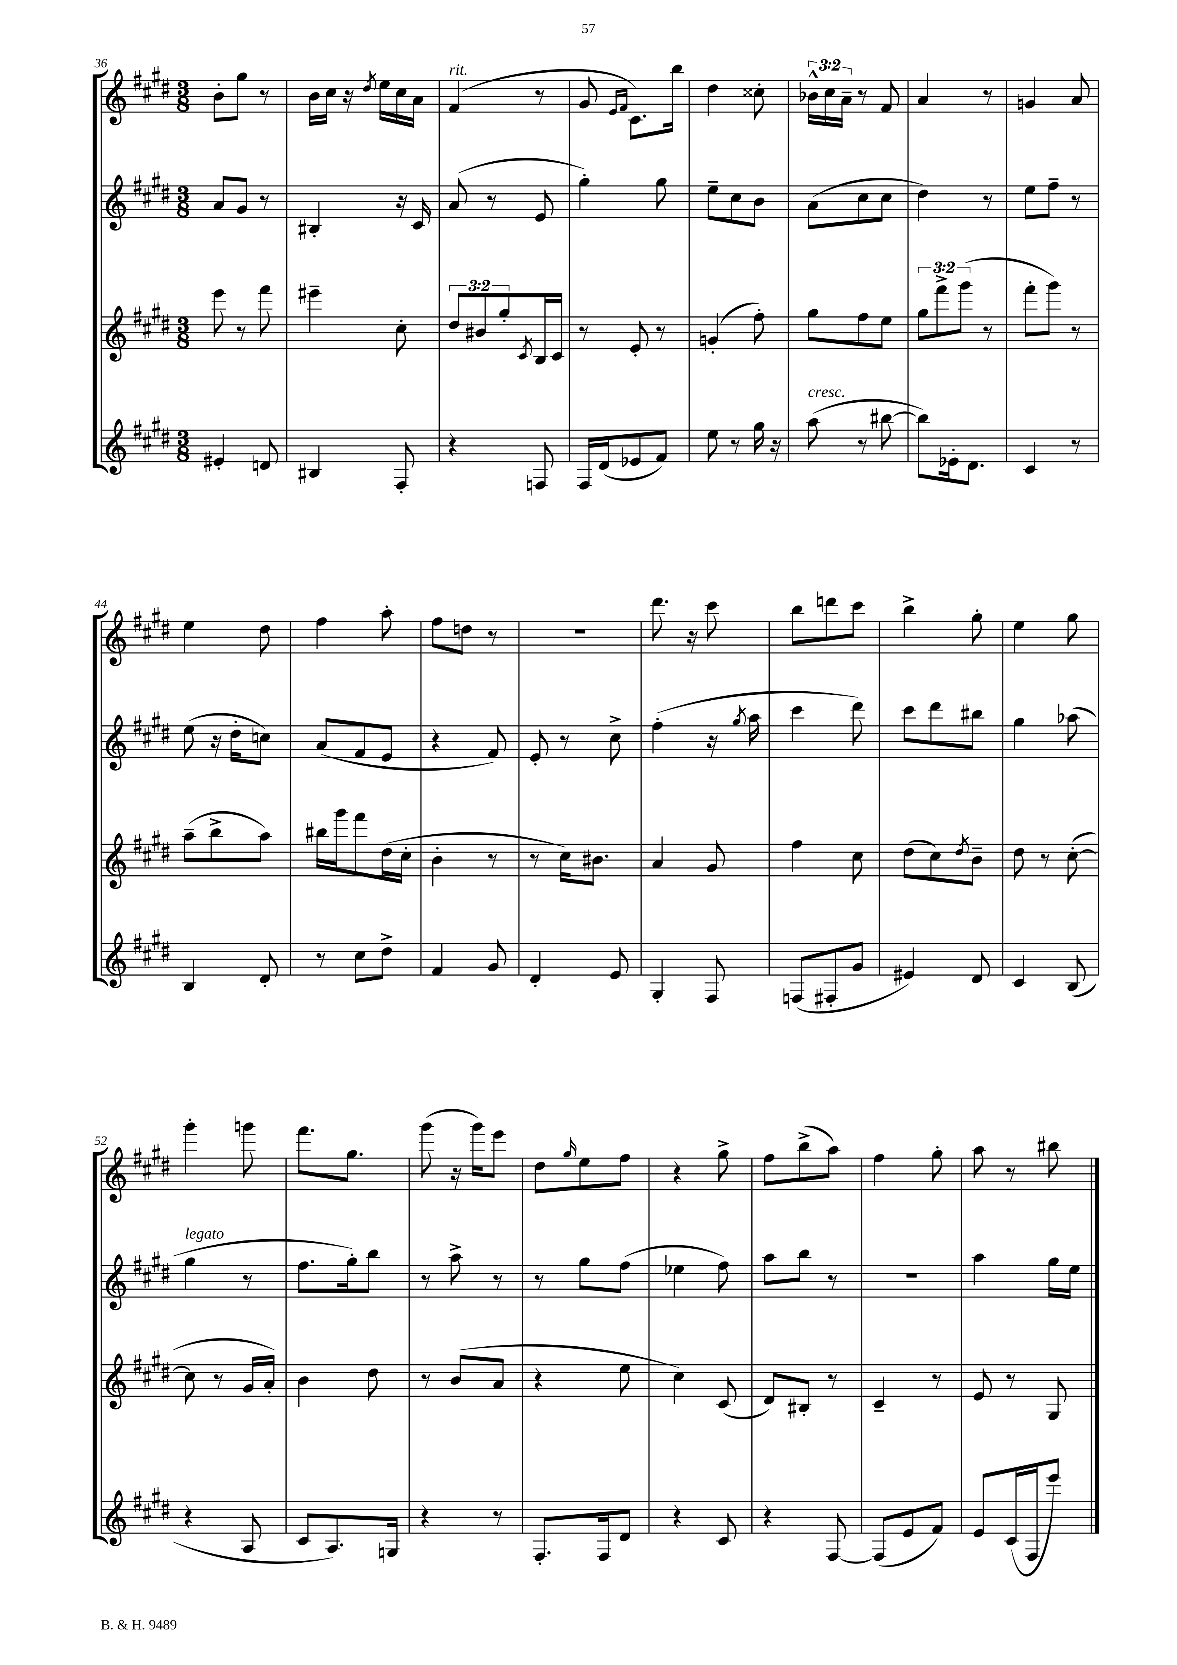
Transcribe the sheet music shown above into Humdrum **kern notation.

**kern	**kern	**kern	**kern
*staff4	*staff3	*staff2	*staff1
*clefG2	*clefG2	*clefG2	*clefG2
*k[f#c#g#d#]	*k[f#c#g#d#]	*k[f#c#g#d#]	*k[f#c#g#d#]
*M3/8	*M3/8	*M3/8	*M3/8
4e#'/	8eee\	8a/L	8b'\L
.	8r	8g#/J	8gg#\J
8d/	8fff#\	8r	8r
=	=	=	=
4B#/	4eee#~\	4B#'/	16b\LL
.	.	.	16cc#\JJ
.	.	.	16r
.	.	.	8qdd#/
.	.	.	16ee\LL
8F#'/	8cc#'\	16r	16cc#\
.	.	16c#/	16a\JJ
=	=	=	=
4r	12dd#/L	(8a/	(4f#/
.	12b#/	.	.
.	.	8r	.
.	12gg#'/	.	.
.	8qc#/	.	.
8F/	16B/L	8e/	8r
.	16c#/JJ	.	.
=	=	=	=
16F#/LL	8r	4gg#'\)	8g#/
(16d#/J	.	.	.
.	.	.	16qqe/LL
.	.	.	16qqf#/JJ
8e-/	8e'/	.	8.c#\L)
8f#/J)	8r	8gg#\	.
.	.	.	16bb\Jk
=	=	=	=
8ee\	(4g'/	8ee~\L	4dd#\
8r	.	8cc#\	.
16gg#\	8ff#'\)	8b\J	8cc##'\
16r	.	.	.
=	=	=	=
(8aa\	8gg#\L	(8a\L	24b-^^\LL
.	.	.	24cc#\
.	.	.	24a~\JJ
8r	8ff#\	8cc#\	8r
[8bb#\	8ee\J	8cc#\J	8f#/
=	=	=	=
8bb#\]L)	12gg#\L	4dd#\)	4a/
.	12fff#^\	.	.
16e-'\k	.	.	.
.	(12ggg#\J	.	.
8.d#\J	.	.	.
.	8r	8r	8r
=	=	=	=
4c#/	8fff#'\L	8ee\L	4g/
.	8ggg#\J)	8ff#~\J	.
8r	8r	8r	8a/
=	=	=	=
4B/	(8aa~\L	(8ee\	4ee\
.	8bb^\	16r	.
.	.	16dd#'\LK	.
8d#'/	8aa\J)	8cc\J)	8dd#\
=	=	=	=
8r	16bb#\LL	(8a/L	4ff#\
.	16ggg#\J	.	.
8cc#\L	8fff#\	8f#/	.
8dd#^\J	(16dd#\L	8e/J	8aa'\
.	16cc#'\JJ	.	.
=	=	=	=
4f#/	4b'\	4r	8ff#\L
.	.	.	8dd\J
8g#/	8r	8f#/)	8r
=	=	=	=
4d#'/	8r	8e'/	4.r
.	16cc#\LK)	8r	.
.	8.b#\J	.	.
8e/	.	8cc#^\	.
=	=	=	=
4G#'/	4a/	(4ff#'\	8.ddd#\
.	.	.	16r
8F#/	8g#/	16r	8ccc#\
.	.	8qgg#/	.
.	.	16aa\	.
=	=	=	=
(8F/L	4ff#\	4ccc#\	8bb\L
8F#'/	.	.	8ddd\
8g#/J	8cc#\	8ddd#\)	8ccc#\J
=	=	=	=
4e#/)	(8dd#\L	8ccc#\L	4bb^\
.	8cc#\)	8ddd#\	.
.	8qdd#/	.	.
8d#/	8b~\J	8bb#\J	8gg#'\
=	=	=	=
4c#/	8dd#\	4gg#\	4ee\
.	8r	.	.
(8B/	([8cc#'\	(8aa-\	8gg#\
=	=	=	=
4r	8cc#\]	4gg#\	4ggg#'\
.	8r	.	.
8A/	16g#/LL	8r	8ggg\
.	16a'/JJ)	.	.
=	=	=	=
8c#/L	4b\	8.ff#\L	8.fff#\L
8.A/)	.	.	.
.	.	16gg#'\k)	8.gg#\J
.	8dd#\	8bb\J	.
16G/Jk	.	.	.
=	=	=	=
4r	8r	8r	(8ggg#\
.	(8b/L	8aa^\	16r
.	.	.	16ggg#\LK)
8r	8a/J	8r	8eee\J
=	=	=	=
8.F#'/L	4r	8r	8dd#\L
.	.	.	16qqgg#/
.	.	8gg#\L	8ee\
16F#/k	.	.	.
8d#/J	8ee\	(8ff#\J	8ff#\J
=	=	=	=
4r	4cc#\)	4ee-\	4r
8c#/	(8c#/	8ff#\)	8gg#^\
=	=	=	=
4r	8d#/L)	8aa\L	8ff#\L
.	8B#'/J	8bb\J	(8bb^\
[8F#/	8r	8r	8aa\J)
=	=	=	=
(8F#/]L	4c#~/	4.r	4ff#\
8e/	.	.	.
8f#/J)	8r	.	8gg#'\
=	=	=	=
8e/L	8e/	4aa\	8aa\
(16c#/L	8r	.	8r
16F#/J	.	.	.
8eee/J)	8G#/	16gg#\LL	8bb#\
.	.	16ee\JJ	.
==	==	==	==
*-	*-	*-	*-
